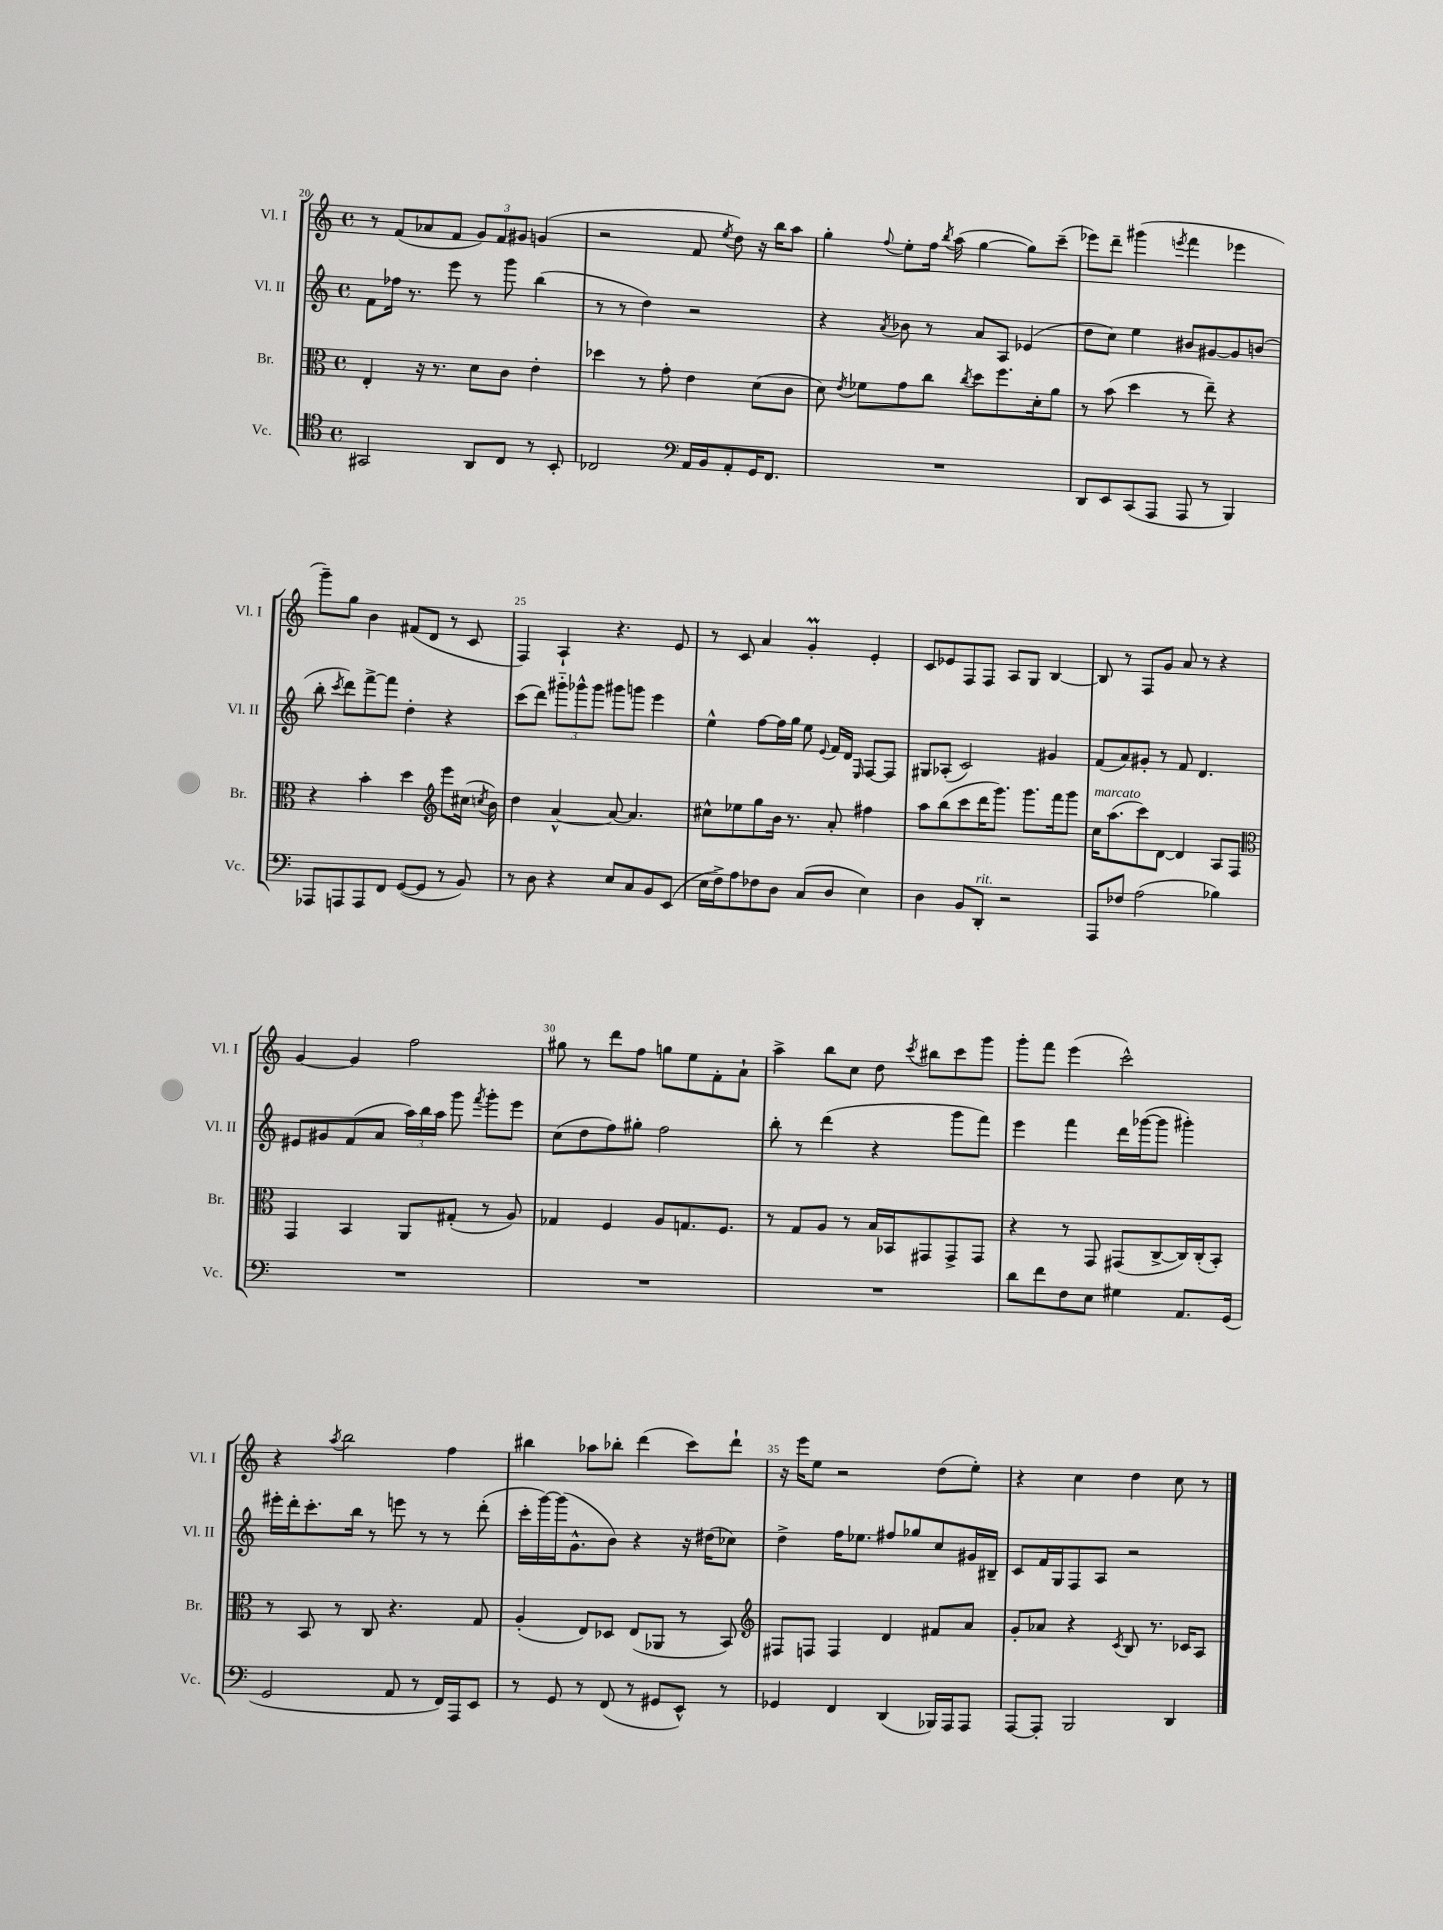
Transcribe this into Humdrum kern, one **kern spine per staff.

**kern	**kern	**kern	**kern
*part4	*part3	*part2	*part1
*staff4	*staff3	*staff2	*staff1
*I"Vc.	*I"Br.	*I"Vl. II	*I"Vl. I
*I'Vc.	*I'Br.	*I'Vl. II	*I'Vl. I
*clefC4	*clefC3	*clefG2	*clefG2
*k[]	*k[]	*k[]	*k[]
*M4/4	*M4/4	*M4/4	*M4/4
*met(c)	*met(c)	*met(c)	*met(c)
=20	=20	=20	=20
2GG#X/	4E'/	8f\L	8r
.	.	16ff-X\Jk	(8f/L
.	.	8.r	.
.	16r	.	8a-X/
.	8.r	.	.
.	.	8eee\	8f/J
8AA/L	8d\L	8r	12g/L)
.	.	.	12f/
8C/J	8c\J	8ggg\	.
.	.	.	12g#X/J
8r	4e'\	(4bb\	(4gn/
8BB'/	.	.	.
=21	=21	=21	=21
2C-X/	4dd-X\	8r	2r
.	.	8r	.
.	8r	4dd\)	.
.	8g'\	.	.
*clefF4	*	*	*
16AA/LL	4e\	2r	8f/
16BB/J	.	.	.
.	.	.	8qee/
8AA'/	.	.	8dd\)
16GG/K	(8d\L	.	16r
8.FF/J	.	.	16bb\KL
.	8c\J	.	8aa\J
=22	=22	=22	=22
1r	8d\)	4r	4gg'\
.	8qe/	.	.
.	8f-X\L	.	.
.	.	8qa/	8qqff/
.	8g\	8b-X\	8ee'\L
.	8cc\J	8r	16ff\Jk
.	.	.	8qbb/
.	.	.	(16aa\
.	8qcc/	.	.
.	8dd\L	8a/L	[4gg\
.	8.ff\	8A/J	.
.	.	(4e-X/	8gg\L])
.	16d'\k	.	.
.	8a\J	.	(8ccc~\J
=23	=23	=23	=23
8DD/L	8r	8dd\L	8eee-X\L)
8EE/	(8b\	8cc\J)	8ddd~\J
(8CC/	4dd\	4ee\	(4ggg#X\
8AAA/J	.	.	.
.	.	.	8qeeen/
8AAA/	8r	8b#X/L	4fff\
8r	8ee~\)	[8g#X/	.
4BBB/)	4r	8g#/]	4eee-X\
.	.	(8bn/J	.
!!LO:LB:g=z
=24	=24	=24	=24
8AAA-X/L	4r	8bb'\	8ggg~\L)
.	.	8qccc/	.
8AAAn/	.	8ddd\L)	8gg\J
8AAA/	4b'\	[8fff^\	4b\
8FF/J	.	8fff\J]	.
([8GG/L	4dd\	4dd'\	(8f#X/L
8GG/J]	.	.	8d/J
*	*clefG2	*	*
8r	8eee\L	4r	8r
8BB/)	(16cc#X\Jk	.	8c/
.	8qccn/	.	.
.	16b\)	.	.
=25	=25	=25	=25
8r	4dd\	(8ccc\L	4F/)
8D\	.	8ddd\J)	.
4r	[4a^^/	12ggg#X\L	4A`/
.	.	12ggg-X^^\	.
.	.	12ggg-\J	.
8E/L	8a/_	8ggg#X\L	4.r
8C/	4.a/]	8gggn\J	.
8BB/	.	4eee\	.
(8EE/J	.	.	8e/
=26	=26	=26	=26
16E\LL	8cc#X^^\L	4ee^^\	8r
16F^\J)	.	.	.
8A\	8ee-X\	.	8c/
8F-X\	8gg\	[8ff\L	4a/
8D\J	16b\Jk	16ff\L]	.
.	8.r	16gg\JJ	.
(8C/L	.	8ee\	4gM'/
.	.	8qqe/	.
8D/J	8a'/	16f/LL	.
.	.	16d/JJ	.
.	.	16qqE/	.
4E\)	4ff#X\	[8F/L	4e'/
.	.	8F/J]	.
=27	=27	=27	=27
4D\	8aa\L	8G#X/L	8c/L
.	(8bb\	(8A-X'/J	8e-X/
8BB/L	8ccc\	2c/)	8F/
!LO:TX:a:i:t=rit.	!	!	!
8DD'/J	16ddd\K	.	8F/J
.	8.ggg\J)	.	.
2r	.	.	8A/L
.	8.ggg\L	.	8G/J
.	.	4g#X/	[4B/
.	16fff\k	.	.
.	8ggg\J	.	.
=28	=28	=28	=28
!	!LO:TX:a:i:t=marcato	!	!
8AAA/L	16cc\KL	(8f/L	8B/]
.	(8.aa\	.	.
8F-X/J	.	8a/)	8r
(2A\	8ccc\)	8g#X'/J	8F/L
.	[8d\J	8r	8g/J
.	4d/]	8f/	8a/
.	.	4.d/	8r
4B-X\)	8A/L	.	4r
.	8F/J	.	.
!!LO:LB:g=z
=29	=29	=29	=29
*	*clefC3	*	*
1r	4GG/	8e#X/L	[4g/
.	.	8g#X/	.
.	4BB/	(8f/	4g/]
.	.	8a/J	.
.	8AA/L	24aa\LL)	2ff\
.	.	24bb\	.
.	.	24aa\JJ	.
.	(8G#X'/J	8ggg\	.
.	.	8qfff/	.
.	8r	8ggg'\L	.
.	8A/)	8eee\J	.
=30	=30	=30	=30
1r	4G-X/	(8cc\L	8gg#X\
.	.	8dd\	8r
.	4F/	8ff\)	8ddd\L
.	.	8gg#X'\J	8ff\J
.	8A/L	2ff\	8ggn\L
.	8.Gn/	.	8ee\
.	.	.	8f'\
.	8.F/J	.	.
.	.	.	8a`\J
=31	=31	=31	=31
1r	8r	8bb'\	4aa^\
.	8G/L	8r	.
.	8A/J	(4ddd\	8bb\L
.	8r	.	8cc\J
.	16B/LL	4r	8dd\
.	16BB-X/J	.	.
.	.	.	8qccc/
.	8GG#X/	.	8bb#X\L
.	8GG#^/	8ggg\L	8ccc\
.	8GG#/J	8fff\J)	8ggg\J
=32	=32	=32	=32
8d\L	4r	4eee\	8ggg'\L
8f\	.	.	8fff\J
8F\	8r	4fff\	(4eee\
8E\J	8GG/	.	.
4G#X\	(8GG#X/L	16ddd\LL	2ccc^^\)
.	.	([16ggg-X\J	.
.	[8C^/	8ggg-\J]	.
8.AA/L	16C/L])	4ggg#X'\)	.
.	(16C'/J	.	.
.	8BB'/J)	.	.
(16GG/Jk	.	.	.
!!LO:LB:g=z
=33	=33	=33	=33
2GG/	8r	16eee#X'\LL	4r
.	.	16ddd'\J	.
.	8BB/	8.ccc'\	.
.	.	.	8qaa/
.	8r	.	2bb\
.	.	16bb\Jk	.
.	8C/	8r	.
8AA/	4.r	8eeen\	.
8r	.	8r	.
16FF/LL)	.	8r	4ff\
16AAA/J	.	.	.
8EE/J	8G/	(8ddd'\	.
=34	=34	=34	=34
8r	(4A'/	16ccc'\LL	4bb#X\
.	.	[16ggg\)	.
8GG/	.	(16ggg\J]	.
.	.	8.g^^\	.
8r	8E/L)	.	8aa-X\L
(8FF/	8D-X/J	8b\J)	8bb-X'\J
8r	(8E/L	4r	(4ddd\
8GG#X/L	8AA-X/J	.	.
8EE^^/J)	8r	16r	8ccc\L)
.	.	(16dd#X\KL	.
8r	8BB/)	8cc-X\J)	8ddd`\J
=35	=35	=35	=35
*	*clefG2	*	*
4GG-X/	8F#X/L	4dd^\	16r
.	.	.	16eee\KL
.	8Fn/J	.	8ee\J
4FF/	4F/	16ff\KL	2r
.	.	8.ee-X\J	.
(4DD/	4d/	8ff#X/L	.
.	.	8gg-X/	.
16BBB-X/LL)	8f#X/L	8cc/	(8dd\L
16AAA/J	.	.	.
8AAA/J	8a/J	16g#X/L	8ee'\J)
.	.	16B#X~/JJ	.
=36	=36	=36	=36
[8AAA/L	8g'/L	8c/L	4r
8AAA'/J]	8a-X/J	16f/L	.
.	.	16G/J	.
2BBB/	4r	8F/	4cc\
.	.	8A/J	.
.	8qc/	.	.
.	8B/	2r	4dd\
.	8.r	.	.
4DD/	.	.	8cc\
.	16c-X/KL	.	.
.	8A/J	.	8r
==	==	==	==
*-	*-	*-	*-
